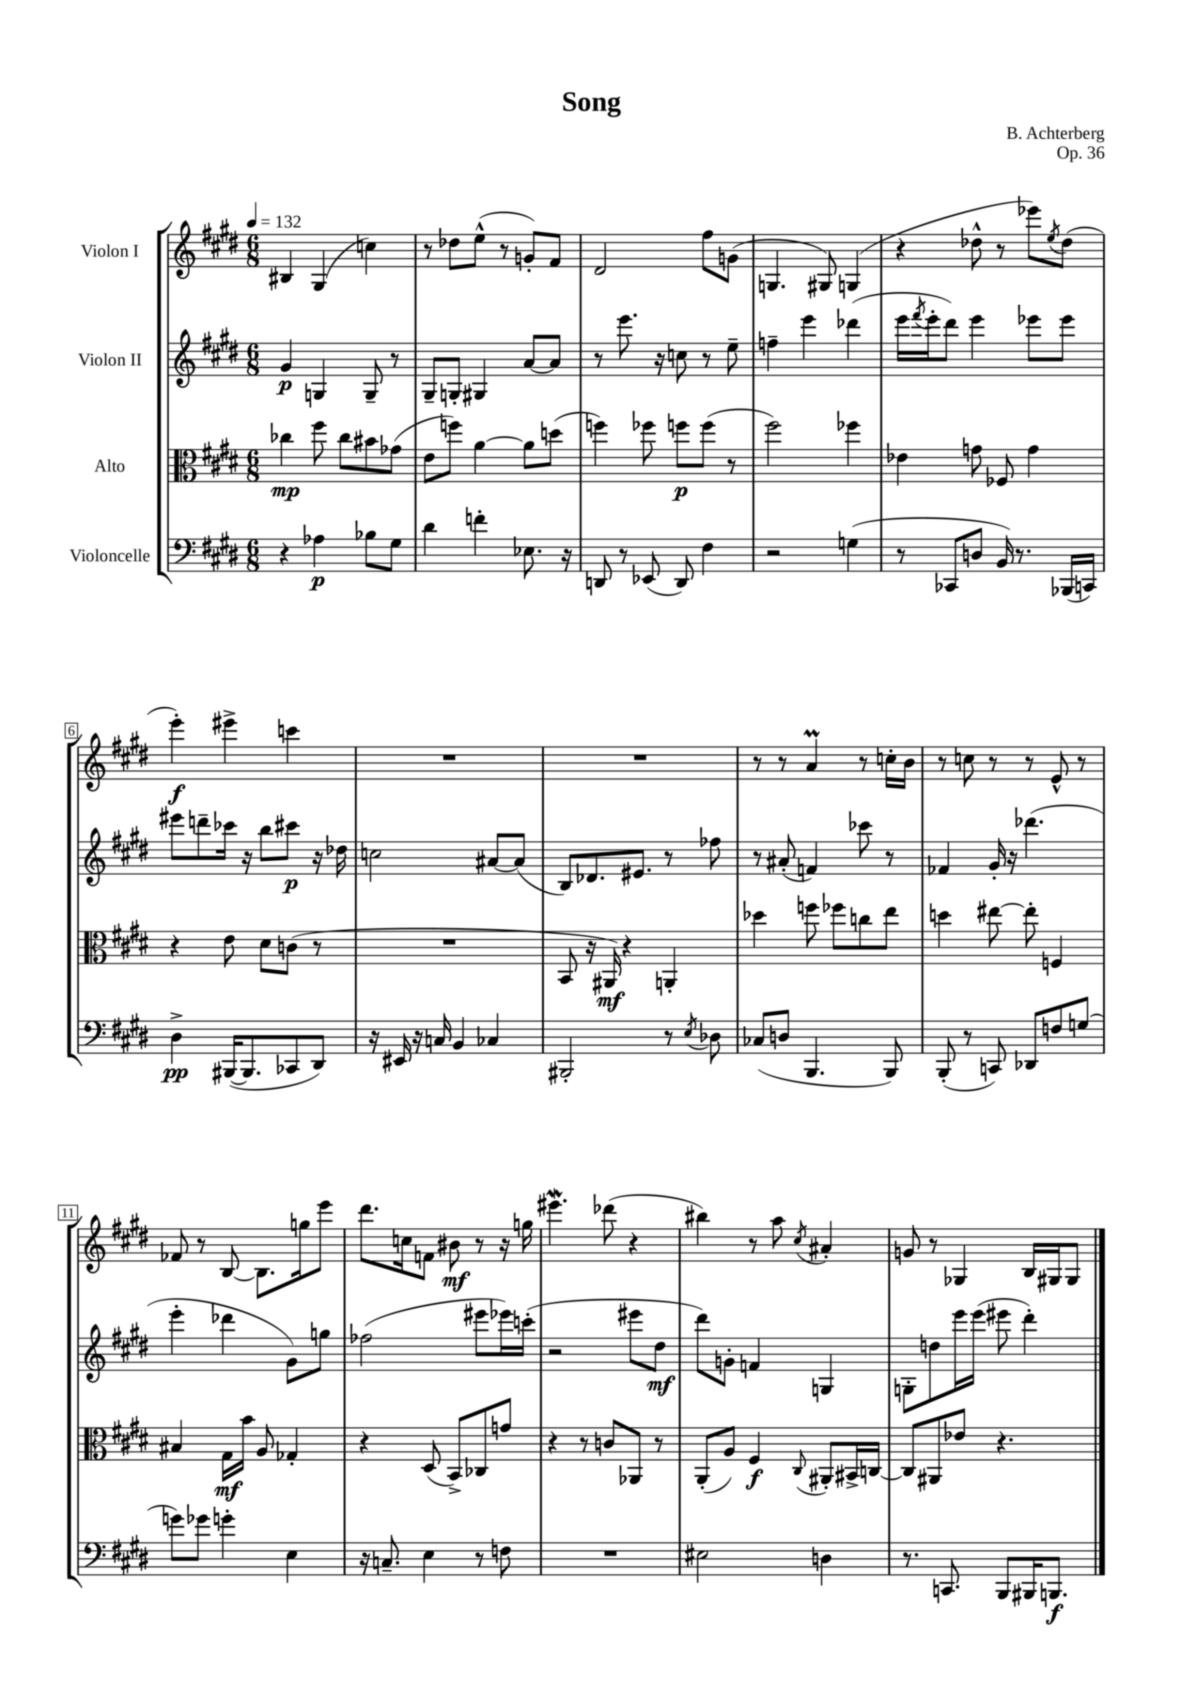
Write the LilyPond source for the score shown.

\header { title = "Song" composer = "B. Achterberg" opus = "Op. 36" }
<<
\new StaffGroup <<
\new Staff = "s0" \with { instrumentName = "Violon I" } {
    \clef treble \key e \major \numericTimeSignature \time 6/8 \tempo 4 = 132
    bis4 gis4( c''4) |
    r8 des''8 e''8-^( r8 g'8-.) fis'8 |
    dis'2 fis''8 g'8( |
    g4. gis8) g4( |
    r4 des''8-^ r8 ees'''8) \acciaccatura { e''8 } des''8( |
    e'''4-.\f) eis'''4-> c'''4 |
    R2. |
    R2. |
    r8 r8 a'4\prall r8 c''16-. b'16 |
    r8 c''8 r8 r8 e'8-^ r8 |
    fes'8 r8 b8~ b8. g''16 e'''8 |
    dis'''8. c''16 f'8 bis'8\mf r8 r16 g''16 |
    eis'''4.\mordent des'''8( r4 |
    bis''4) r8 a''8 \acciaccatura { cis''8 } ais'4-. |
    g'8 r8 ges4 b16 gis16 gis8 \bar "|." |
}
\new Staff = "s1" \with { instrumentName = "Violon II" } {
    \clef treble \key e \major \numericTimeSignature \time 6/8
    gis'4\p g4 g8-- r8 |
    gis8-- g8-. gis4 a'8~ a'8 |
    r8 e'''8. r16 c''8 r8 e''8-- |
    f''4-- e'''4 des'''4( |
    e'''16 \acciaccatura { fis'''8 } e'''16-. dis'''8) e'''4 ees'''8 ees'''8 |
    eis'''8 d'''8-- ces'''16 r16 b''8 cis'''8\p r16 des''16 |
    c''2 ais'8~ ais'8( |
    b8) des'8. eis'8. r8 fes''8 |
    r8 ais'8-.( f'4) ces'''8 r8 |
    fes'4 gis'16-. r16 des'''4.( |
    e'''4-. des'''4 gis'8) g''8 |
    fes''2( eis'''8 ees'''16) c'''16-.( |
    r2 eis'''8 dis''8\mf |
    dis'''8) g'8-. f'4 g4 |
    g8-. d''8 e'''16 e'''16( eis'''8 dis'''4-.) \bar "|." |
}
\new Staff = "s2" \with { instrumentName = "Alto" } {
    \clef alto \key e \major \numericTimeSignature \time 6/8
    ces''4\mp fis''8 ces''8 bis'8 ges'8( |
    e'8 f''8) a'4~ a'8 d''8( |
    f''4) fes''8 f''8\p f''8( r8 |
    fis''2) fes''4 |
    ees'4 g'8 fes8 g'4 |
    r4 e'8 dis'8 c'8( r8 |
    R2. |
    b,8 r16 ais,16\mf) r4 a,4-. |
    des''4 f''8 fes''8 c''8 e''8 |
    d''4 eis''8~ eis''8-. f4 |
    bis4 gis16\mf b'16 a8 ges4-. |
    r4 dis8( b,8->) ces8 g'8 |
    r4 r8 c'8 aes,8 r8 |
    a,8-.( a8) fis4\f \appoggiatura { cis8 } ais,8-. bis,16-> c16~ |
    c8 ais,8 ees'8 r4. \bar "|." |
}
\new Staff = "s3" \with { instrumentName = "Violoncelle" } {
    \clef bass \key e \major \numericTimeSignature \time 6/8
    r4 aes4\p bes8 gis8 |
    dis'4 f'4-. ees8. r16 |
    d,8 r8 ees,8( d,8) fis4 |
    r2 g4( |
    r8 ces,8 d8 b,16) r8. bes,,16( c,16) |
    dis4->\pp bis,,16~( bis,,8. ces,8 dis,8) |
    r16 eis,16 r16 c16 b,4 ces4 |
    bis,,2-. r8 \acciaccatura { e8 } des8 |
    ces8( d8 b,,4. b,,8) |
    b,,8-.( r8 c,8) des,8 f8 g8( |
    g'8) ges'8 g'4-. e4 |
    r16 c8.-- e4 r8 f8 |
    R2. |
    eis2 d4 |
    r8. c,8. b,,8 bis,,16 b,,8.\f \bar "|." |
}
>>
>>
\layout { \context { \Score \override BarNumber.stencil = #(make-stencil-boxer 0.1 0.3 ly:text-interface::print) } }
